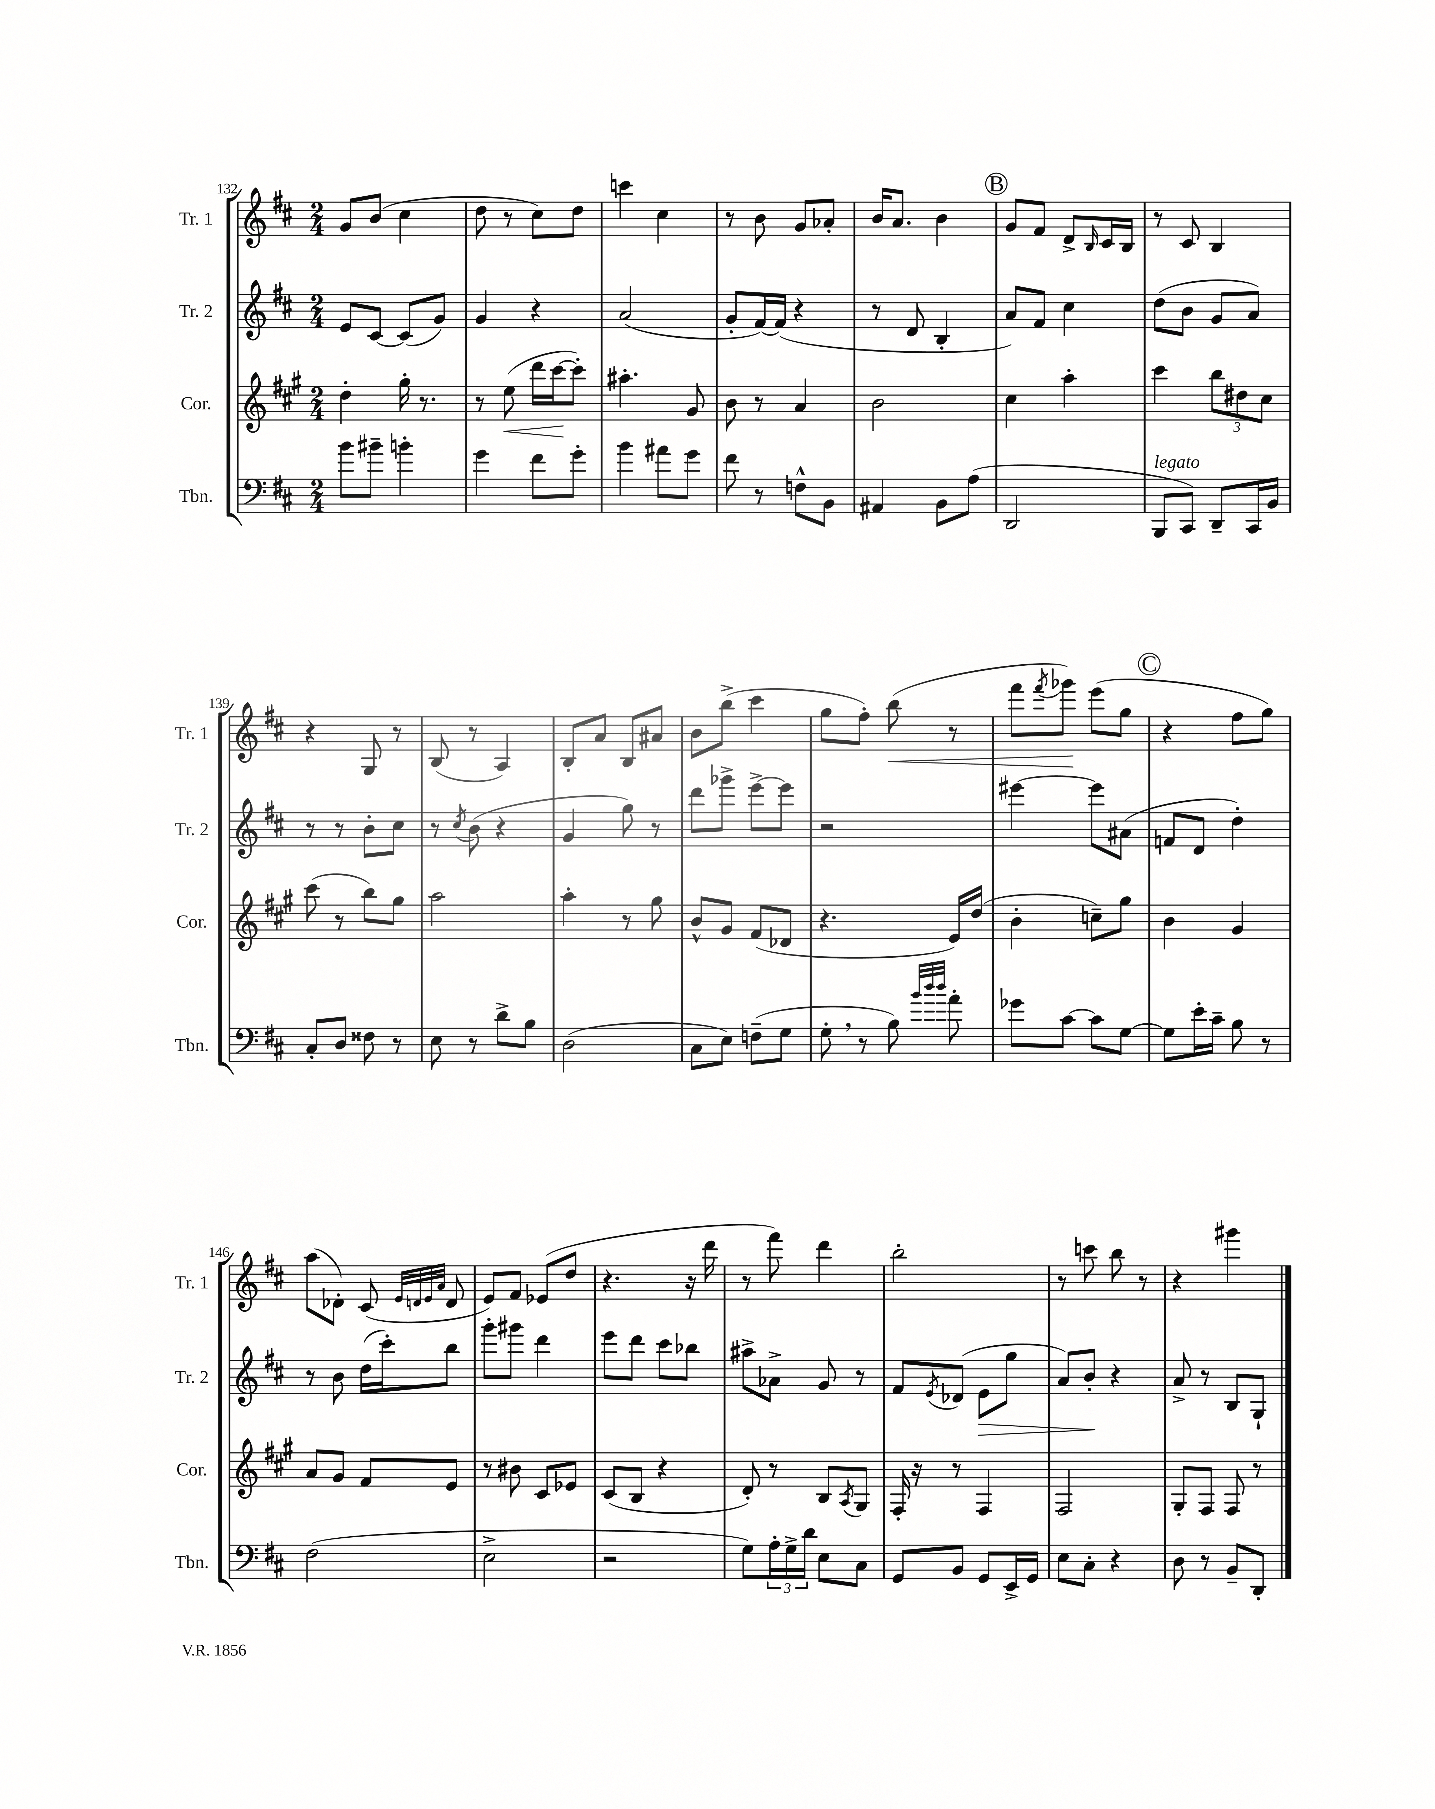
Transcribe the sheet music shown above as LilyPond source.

<<
\new StaffGroup <<
\new Staff = "s0" \with { instrumentName = "Tr. 1" shortInstrumentName = "Tr. 1" } {
    \clef treble \key d \major \numericTimeSignature \time 2/4
    g'8 b'8( cis''4 |
    d''8 r8 cis''8) d''8 |
    c'''4 cis''4 |
    r8 b'8 g'8 aes'8-. |
    b'16 a'8. b'4 |
    \mark \markup { \circle "B" } g'8 fis'8 d'8-> \grace { b16 } cis'16 b16 |
    r8 cis'8 b4 |
    r4 g8 r8 |
    b8( r8 a4) |
    b8-. a'8 b8 ais'8 |
    b'8 b''8->( cis'''4 |
    g''8 fis''8-.) b''8\<( r8 |
    fis'''8 \acciaccatura { fis'''8 } ges'''8\!) e'''8( g''8 |
    \mark \markup { \circle "C" } r4 fis''8 g''8) |
    a''8( des'8-.) cis'8( \grace { e'32 d'32 e'32 a'32 } d'8 |
    e'8) fis'8 ees'8( d''8 |
    r4. r16 d'''16 |
    r8 fis'''8) d'''4 |
    b''2-. |
    r8 c'''8 b''8 r8 |
    r4 gis'''4 \bar "|." |
}
\new Staff = "s1" \with { instrumentName = "Tr. 2" shortInstrumentName = "Tr. 2" } {
    \clef treble \key d \major \numericTimeSignature \time 2/4
    e'8 cis'8~ cis'8( g'8) |
    g'4 r4 |
    a'2( |
    g'8-. fis'16~) fis'16( r4 |
    r8 d'8 b4-. |
    \mark \markup { \circle "B" } a'8) fis'8 cis''4 |
    d''8( b'8 g'8 a'8) |
    r8 r8 b'8-. cis''8 |
    r8 \acciaccatura { cis''8 } b'8( r4 |
    g'4 g''8) r8 |
    d'''8 ges'''8-> e'''8~-> e'''8 |
    r2 |
    eis'''4~ eis'''8 ais'8( |
    \mark \markup { \circle "C" } f'8 d'8 d''4-.) |
    r8 b'8 d''16( cis'''16-.) b''8 |
    g'''8-. gis'''8 d'''4 |
    e'''8 d'''8 cis'''8 bes''8 |
    ais''8-> aes'8-> g'8 r8 |
    fis'8 \acciaccatura { e'8 } des'8( e'8\> g''8 |
    a'8) b'8-.\! r4 |
    a'8-> r8 b8 g8-! \bar "|." |
}
\new Staff = "s2" \with { instrumentName = "Cor." shortInstrumentName = "Cor." } {
    \clef treble \key a \major \numericTimeSignature \time 2/4
    d''4-. gis''16-. r8. |
    r8 e''8\<( d'''16 cis'''16~\! cis'''8-.) |
    ais''4.-. gis'8 |
    b'8 r8 a'4 |
    b'2 |
    \mark \markup { \circle "B" } cis''4 a''4-. |
    cis'''4 \tuplet 3/2 { b''8 dis''8 cis''8 } |
    cis'''8( r8 b''8) gis''8 |
    a''2 |
    a''4-. r8 gis''8 |
    b'8-^ gis'8 fis'8( des'8 |
    r4. e'16) d''16( |
    b'4-. c''8--) gis''8 |
    \mark \markup { \circle "C" } b'4 gis'4 |
    a'8 gis'8 fis'8 e'8 |
    r8 bis'8 cis'8 ees'8 |
    cis'8( b8 r4 |
    d'8-.) r8 b8 \acciaccatura { a8 } gis8 |
    fis16-. r16 r8 fis4 |
    fis2 |
    gis8-. fis8 fis8 r8 \bar "|." |
}
\new Staff = "s3" \with { instrumentName = "Tbn." shortInstrumentName = "Tbn." } {
    \clef bass \key d \major \numericTimeSignature \time 2/4
    b'8 bis'8-- b'4-. |
    g'4 fis'8 g'8-. |
    b'4 ais'8 g'8 |
    fis'8 r8 f8-^ b,8 |
    ais,4 b,8 a8( |
    \mark \markup { \circle "B" } d,2 |
    b,,8^\markup { \italic "legato" } cis,8) d,8-- cis,16 b,16 |
    cis8-. d8 fisis8 r8 |
    e8 r8 d'8-> b8 |
    d2( |
    cis8 e8) f8--( g8 |
    g8-. \breathe r8 b8) \grace { b'32 d''32 d''32 } a'8-. |
    ges'8 cis'8~ cis'8 g8~ |
    \mark \markup { \circle "C" } g8 e'16-. cis'16-- b8 r8 |
    fis2( |
    e2-> |
    r2 |
    g8) \tuplet 3/2 { a16-. g16-> d'16 } e8 cis8 |
    g,8 b,8 g,8 e,16-> g,16 |
    e8 cis8-. r4 |
    d8 r8 b,8-- d,8-. \bar "|." |
}
>>
>>
\layout { \context { \Score currentBarNumber = #132 } }
